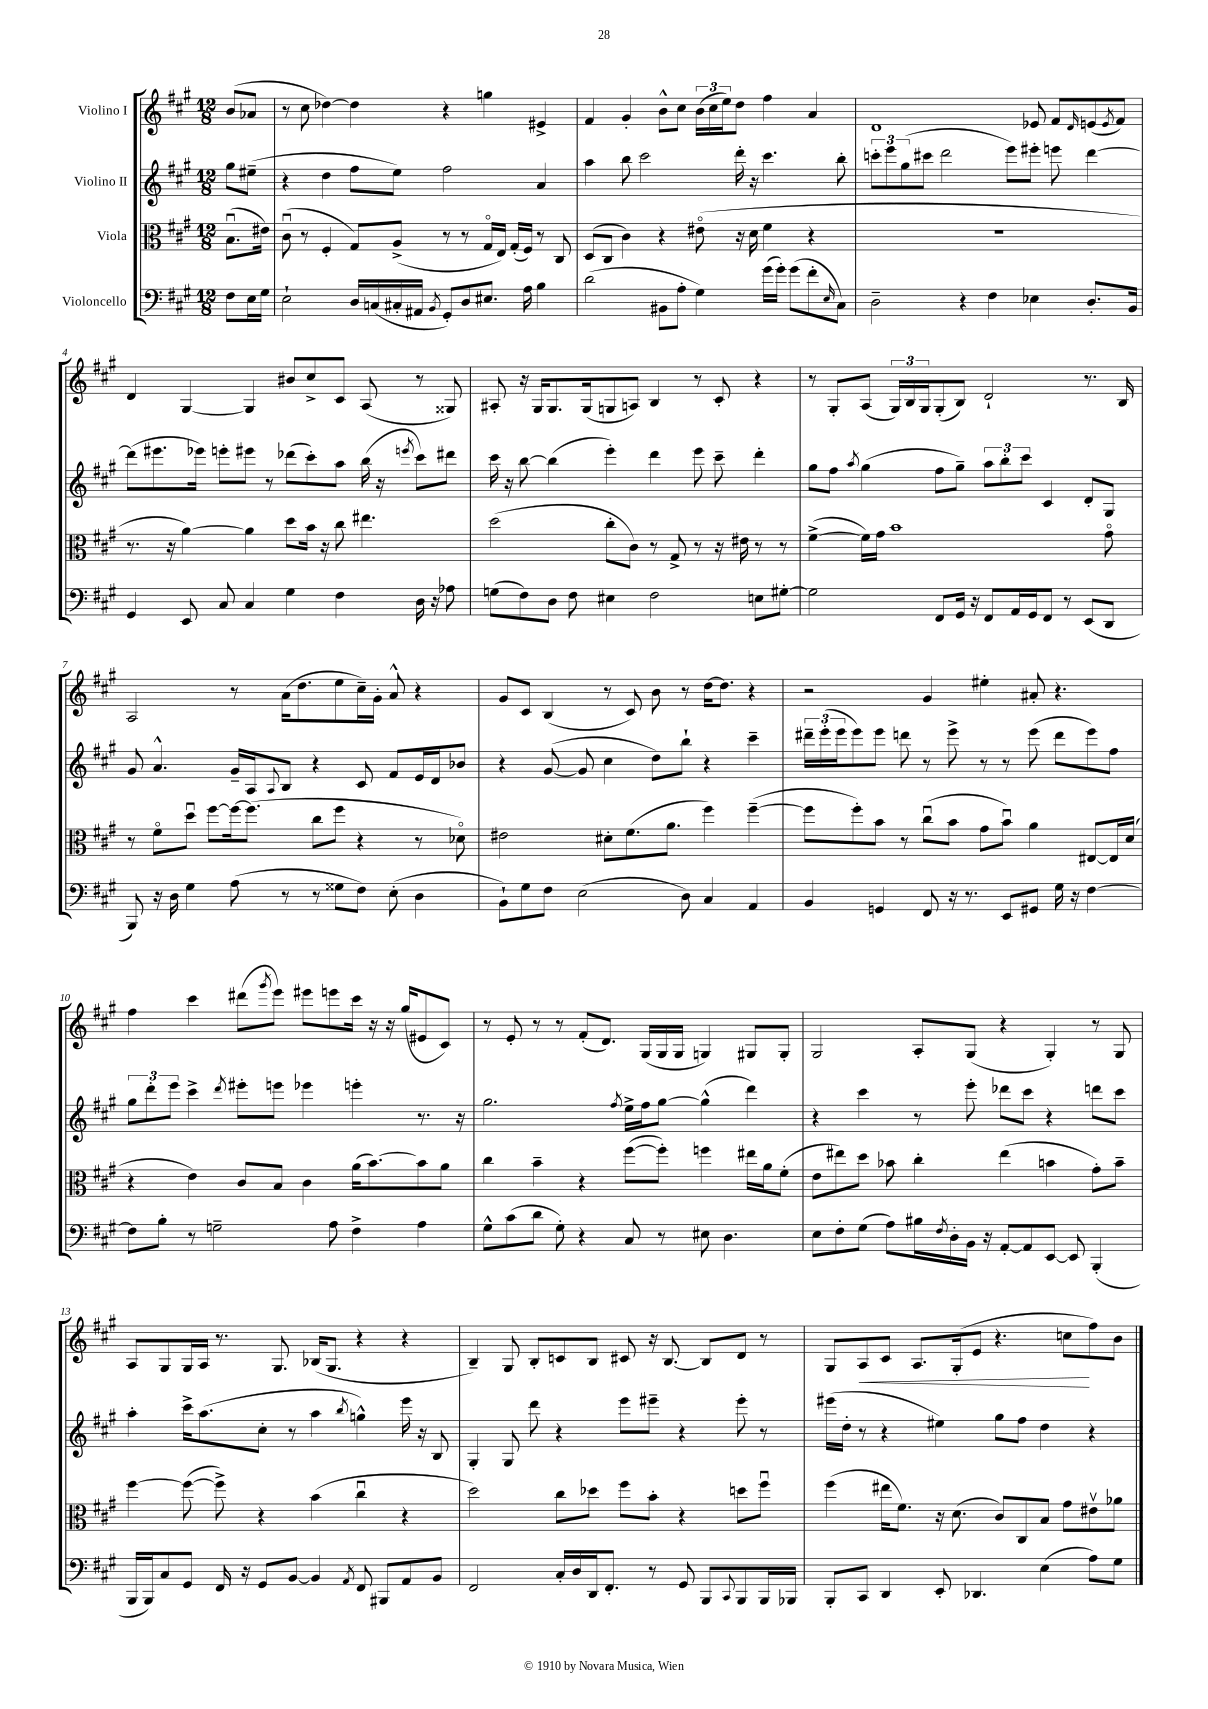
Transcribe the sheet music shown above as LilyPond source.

<<
\new StaffGroup <<
\new Staff = "s0" \with { instrumentName = "Violino I" } {
    \clef treble \key a \major \numericTimeSignature \time 12/8 \partial 4
    b'8( aes'8 |
    r8 cis''8 des''4~) des''4 r4 g''4 eis'4-> |
    fis'4 gis'4-. b'8-^ cis''8 \tuplet 3/2 { b'16( cis''16 e''16) } d''8 fis''4 a'4 |
    d'1 ees'8 fis'8 \grace { d'16 } e'8( \acciaccatura { e'8 } fis'8) |
    d'4 gis4~ gis4 bis'8 cis''8-> cis'8 a8( r8 gisis8) |
    ais8-. r16 gis16 gis8. gis16( g8 a8) b4 r8 cis'8-. r4 |
    r8 gis8-. a8( \tuplet 3/2 { gis16) b16 gis16 } gis8-.( b8) d'2-! r8. b16 |
    a2 r8 a'16( d''8. e''8 cis''16--) gis'16-. a'8-^ r4 |
    gis'8 cis'8 b4( r8 cis'8) b'8 r8 d''16~ d''8. r4 |
    r2 gis'4 eis''4-. ais'8-. r4. |
    fis''4 cis'''4 dis'''8( \acciaccatura { gis'''8 } e'''8) eis'''8 e'''8 cis'''16 r16 r16 gis''16( eis'8 cis'8) |
    r8 e'8-. r8 r8 fis'8-.( d'8.) gis16( gis16 gis16 g4) gis8 gis8-. |
    gis2 a8-. gis8( r4 gis4-.) r8 gis8 |
    a8 gis8 gis16 a16 r8. gis8. bes16( gis8. r4 r4 |
    b4--) gis8 b8-. c'8 b8 cis'8 r16 b8.~ b8 d'8 r8 |
    gis8 a8\< cis'8 a8. gis16-.( e'8 r4. c''8\! fis''8) b'8 \bar "|." |
}
\new Staff = "s1" \with { instrumentName = "Violino II" } {
    \clef treble \key a \major \numericTimeSignature \time 12/8 \partial 4
    gis''8 eis''8--( |
    r4 d''4 fis''8 e''8) fis''2 a'4 |
    a''4 b''8 cis'''2 d'''16-. r16 cis'''4. b''8-. |
    \tuplet 3/2 { c'''8-. e'''8 gis''8( } cis'''8 d'''2 e'''8) eis'''8-. e'''8 d'''4~ |
    d'''8( eis'''8. ees'''16) e'''8-. eis'''8 r8 des'''8( cis'''8-.) a''8 b''16( r16 \acciaccatura { e'''8 } cis'''8) dis'''8 |
    cis'''16 r16 b''8~ b''4( e'''4-.) d'''4 e'''8 cis'''8-- d'''4-. |
    gis''8 fis''8 \acciaccatura { a''8 } gis''4( fis''8 gis''8--) \tuplet 3/2 { a''8 b''8-. cis'''8 } cis'4 d'8-. gis8 |
    gis'8 a'4.-^ gis'16-- a16 \appoggiatura { a8 } b8 r4 cis'8 fis'8 e'16 d'16 bes'8 |
    r4 gis'8~( gis'8 cis''4 d''8) b''8-! r4 cis'''4-- |
    \tuplet 3/2 { dis'''16-- e'''16-.( e'''16 } e'''8) e'''8 d'''8 r8 e'''8-> r8 r8 e'''8( d'''8 e'''8) fis''8 |
    \tuplet 3/2 { gis''8 d'''8-. e'''8 } cis'''4-> \acciaccatura { d'''8 } eis'''8-. e'''8 ees'''4 e'''4-. r8. r16 |
    gis''2. \acciaccatura { fis''8 } e''16-> fis''16 gis''8~ gis''4-^( d'''4) |
    r4 cis'''4 r8 e'''8-. des'''8 cis'''8 r4 d'''8 cis'''8 |
    a''4-. cis'''16-> a''8.( cis''8-. r8 a''4 \acciaccatura { b''8 } g''4-^) e'''16 r16 b8 |
    gis4-. gis8 d'''8 r4 e'''8 eis'''8-- r4 eis'''8-. r8 |
    eis'''16( d''16-. r8 r4 eis''4) gis''8 fis''8 d''4 r4 \bar "|." |
}
\new Staff = "s2" \with { instrumentName = "Viola" } {
    \clef alto \key a \major \numericTimeSignature \time 12/8 \partial 4
    b8.\downbow( eis'16) |
    cis'8\downbow( r8 fis4-. gis8) a8->( r8 r8 gis16\flageolet e16) gis16-.( fis16) r8 cis8 |
    d8( cis8 cis'4) r4 eis'8\flageolet( r16 d'16 fis'4 r4 |
    R1. |
    r8. r16 a'4~) a'4 d''8 b'16 r16 cis''8 eis''4. |
    d''2( cis''8-. cis'8) r8 gis8-> r8 r16 eis'16 r8 r8 |
    fis'4~->( fis'16) gis'16 b'1 gis'8\flageolet |
    r8 fis'8\flageolet d''8\downbow fis''8~ fis''16~ fis''8.( cis''8 fis''8 r4 r8 des'8\flageolet) |
    eis'2 dis'8-. fis'8.( a'8. fis''4) fis''4~--( |
    fis''8 fis''8-.) b'8 r8 cis''8\downbow( b'8 gis'8 b'8\downbow) a'4 eis8~ eis16 d'16( |
    r4 e'4) cis'8 b8 cis'4 a'16( b'8.~) b'8 a'8 |
    cis''4 b'4-- r4 fis''8~( fis''8-.) f''4 eis''16 a'16 fis'8-.( |
    e'8 eis''8) d''8 bes'8 cis''4-. eis''4( b'4 gis'8-.) b'8-- |
    fis''4~ fis''8~( fis''8->) r4 b'4( cis''4\downbow r4 |
    d''2) cis''8 des''8 fis''8 b'8-. r4 d''8 fis''8\downbow |
    fis''4( eis''16 fis'8.) r16 d'8.( cis'8) cis8 b8 gis'8 eis'8\upbow aes'8 \bar "|." |
}
\new Staff = "s3" \with { instrumentName = "Violoncello" } {
    \clef bass \key a \major \numericTimeSignature \time 12/8 \partial 4
    fis8 e16 gis16 |
    e2-! d16 c16( cis16-. ais,16 \acciaccatura { b,8 } gis,8-.) d8 eis8. a16 b4 |
    d'2( bis,8 a8-. gis4) gis'16( gis'16-.) gis'8( fis'8-. \grace { e16 } cis8) |
    d2-- r4 fis4 ees4 d8.-. b,16 |
    gis,4 e,8 cis8 cis4 gis4 fis4 d16 r16 aes8 |
    g8( fis8) d8 fis8 eis4 fis2 e8 gis8~-. |
    gis2 fis,8 gis,16 r16 fis,8 a,16 gis,16 fis,8 r8 e,8( d,8 |
    b,,8) r16 d16 gis4 a8( r8 r8 gisis8 fis8) e8-.( d4 |
    b,8-!) gis8 fis8 e2( d8) cis4 a,4 |
    b,4 g,4 fis,8 r16 r8. e,8 gis,8 gis16 r16 fis4~ |
    fis8 b8-. r8 g2-- a8 fis4-> a4 |
    gis8-^ cis'8( d'8 gis8-.) r4 cis8 r8 eis8 d4. |
    e8 fis8-. gis8( a8) bis16 \acciaccatura { fis8 } d16-. b,16 r16 a,8~-. a,8 e,8~ e,8 b,,4-.( |
    b,,16 b,,16) cis8 gis,8 fis,16 r16 gis,8 b,8~ b,4 \acciaccatura { a,8 } fis,8 bis,,8 a,8 b,8 |
    fis,2 cis16-. d16 d,16 fis,8.-. r8 gis,8 b,,8 \appoggiatura { cis,8 } b,,8 b,,16 bes,,16 |
    b,,8-. cis,8 d,4 e,8-. des,4. e4( a8) gis8 \bar "|." |
}
>>
>>
